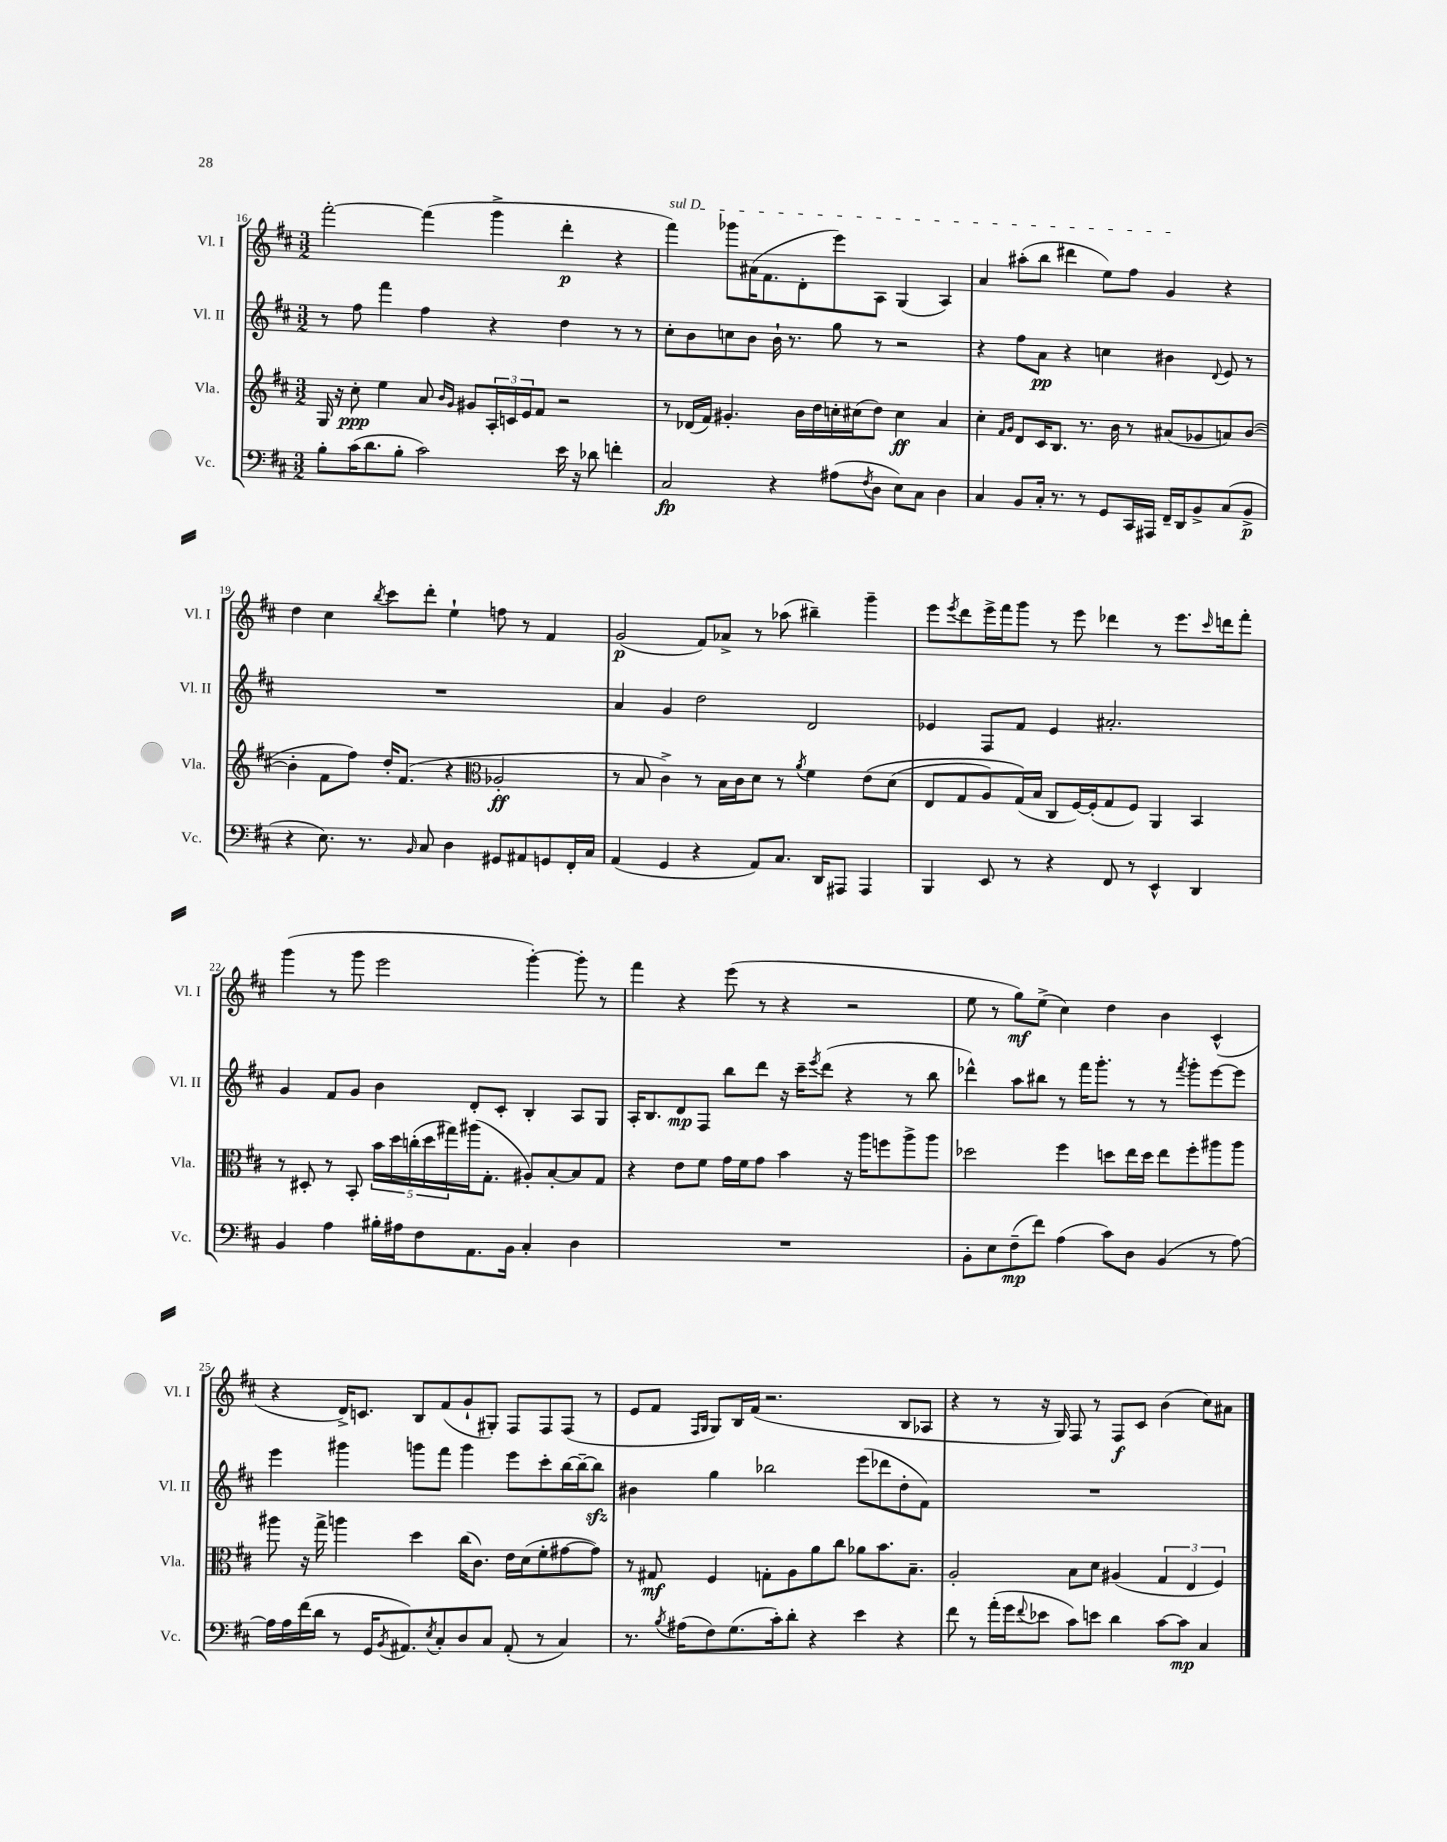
<<
\new StaffGroup <<
\new Staff = "s0" \with { instrumentName = "Vl. I" shortInstrumentName = "Vl. I" } {
    \clef treble \key d \major \numericTimeSignature \time 3/2
    fis'''2~-. fis'''4( g'''4-> d'''4-.\p r4 |
    \once \override TextSpanner.bound-details.left.text = \markup { \italic "sul D" } fis'''4\startTextSpan) ges'''8 ais'16( fis'8. d'8-. e'''8) a8 g4( a4) |
    a'4 ais''8-.( b''8 dis'''4 e''8) fis''8 g'4\stopTextSpan r4 |
    d''4 cis''4 \acciaccatura { b''8 } cis'''8 d'''8-. e''4-! f''8 r8 fis'4 |
    g'2\p( fis'8) aes'8-> r8 aes''8( bis''4--) g'''4-- |
    e'''8 \acciaccatura { e'''8 } d'''8 e'''16-> fis'''16 g'''8 r8 e'''8 des'''4 r8 e'''8. \grace { cis'''16 } d'''16 fis'''8-. |
    g'''4( r8 g'''8 e'''2 g'''4~-.) g'''8-. r8 |
    fis'''4 r4 e'''8( r8 r4 r2 |
    e''8 r8 g''8\mf) e''8->( cis''4) d''4 b'4 cis'4-^( |
    r4 d'16->) c'8. b8 fis'8( g'8-! gis8-.) fis8 fis8 fis8( r8 |
    e'8 fis'8 \grace { fis16 g16 } g8) b16 fis'16( r2. b8 aes8 |
    r4 r8 r16 g16) fis8 r8 fis8\f cis'8 b'4( cis''8) ais'8 \bar "|." |
}
\new Staff = "s1" \with { instrumentName = "Vl. II" shortInstrumentName = "Vl. II" } {
    \clef treble \key d \major \numericTimeSignature \time 3/2
    r8 fis''8 fis'''4 fis''4 r4 d''4 r8 r8 |
    cis''8-. b'8 c''8 b'8 b'16-! r8. g''8 r8 r2 |
    r4 fis''8 a'8\pp r4 c''4 bis'4 \appoggiatura { d'8 } e'8 r8 |
    R1. |
    a'4 g'4 d''2 d'2 |
    ees'4 fis8 fis'8 ees'4 ais'2.-. |
    g'4 fis'8 g'8 b'4 d'8-. cis'8-. b4-. a8 g8 |
    a16-. b8. d'8\mp fis8 b''8 d'''8 r16 cis'''16-- \acciaccatura { e'''8 } d'''8( r4 r8 b''8 |
    des'''4-^) a''8 bis''8 r8 fis'''16 g'''8.-. r8 r8 \acciaccatura { fis'''8 } g'''8-. e'''8~ e'''8 |
    e'''4 gis'''4 g'''8 fis'''8 g'''4 e'''8 cis'''8-. b''16~ b''16~-- b''8\sfz |
    bis'4 g''4 bes''2 e'''8( des'''8 d''8-. fis'8) |
    R1. \bar "|." |
}
\new Staff = "s2" \with { instrumentName = "Vla." shortInstrumentName = "Vla." } {
    \clef treble \key d \major \numericTimeSignature \time 3/2
    g16 r16 cis''8-.\ppp e''4 a'8 \grace { b'16 g'16 } gis'8 \tuplet 3/2 { a16-. c'16 e'16 } fis'8 r2 |
    r8 des'16( fis'16) gis'4.-. b'16 d''16 c''16-. cis''16( d''8) cis''4\ff a'4 |
    cis''4-. \grace { fis'16 g'16 } d'8 cis'16 b8. r8. b'16 r8 ais'8( ges'8 a'8) b'8~( |
    b'4-. fis'8 fis''8) d''16-. fis'8.( r4 \clef alto aes2-.\ff |
    r8 b8 cis'4->) r8 b16 cis'16 d'8 r8 \acciaccatura { a'8 } fis'4 e'8\( d'8( |
    e8 g8 a8) g16(\) b16 cis8 fis16~) fis16-.( g8 fis8) a,4 b,4 |
    r8 dis8-. r8 b,8-. \tuplet 5/4 { b'16 d''16 c''16-.( d''16 gis''16) } ais''16( g8.-. ais8-.) b8~-. b8 g8 |
    r4 e'8 fis'8 g'16 fis'16 g'8 b'4 r16 a''16 f''8 a''8-> a''8 |
    des''2 fis''4 d''8 e''16 d''16 e''8 fis''8-. ais''8 ais''8 |
    ais''8 r16 g''16-> a''4 d''4 cis''16( cis'8.) e'16 d'16( fis'8-. gis'8~ gis'8) |
    r8 gis8\mf fis4 g8-. a8 a'8 cis''8 aes'8 b'8. b8.-- |
    a2-. b8 d'8 ais4( \tuplet 3/2 { g4 e4 fis4) } \bar "|." |
}
\new Staff = "s3" \with { instrumentName = "Vc." shortInstrumentName = "Vc." } {
    \clef bass \key d \major \numericTimeSignature \time 3/2
    b8-. cis'16( d'8. b8-. cis'2) e'16 r16 des'8 f'4-. |
    cis2\fp r4 ais8( \acciaccatura { fis8 } d8 e8) cis8 d4 |
    cis4 b,8 cis16-. r8. r8 g,8 cis,16 ais,,16 fis,16-- d,16 b,8-> cis8( b,8->\p |
    r4 e8.) r8. \grace { b,16 } cis8 d4 gis,8 ais,8 g,8 fis,16-. cis16 |
    a,4( g,4 r4 a,8) cis8. d,16 ais,,8 ais,,4 |
    b,,4 e,8 r8 r4 fis,8 r8 e,4-^ d,4 |
    b,4 a4 bis16-. ais16 fis8 a,8. b,16 cis4-. d4 |
    R1. |
    b,8-. e8 fis8--\mp( fis'8) a4( cis'8) d8 b,4( r8 a8~) |
    a16 a16 fis'16( d'16 r8 g,16 \acciaccatura { b,8 } ais,8.) \acciaccatura { e8 } cis8-. d8 cis8 ais,8-.( r8 cis4) |
    r8. \acciaccatura { b8 } ais16( fis8) g8.( cis'16-.) d'8-. r4 e'4 r4 |
    fis'8 r8 a'16-.( g'16 \appoggiatura { fis'8 } ees'8 cis'8) e'8 d'4 cis'8~ cis'8\mp cis4 \bar "|." |
}
>>
>>
\layout { \context { \Score currentBarNumber = #16 } }
